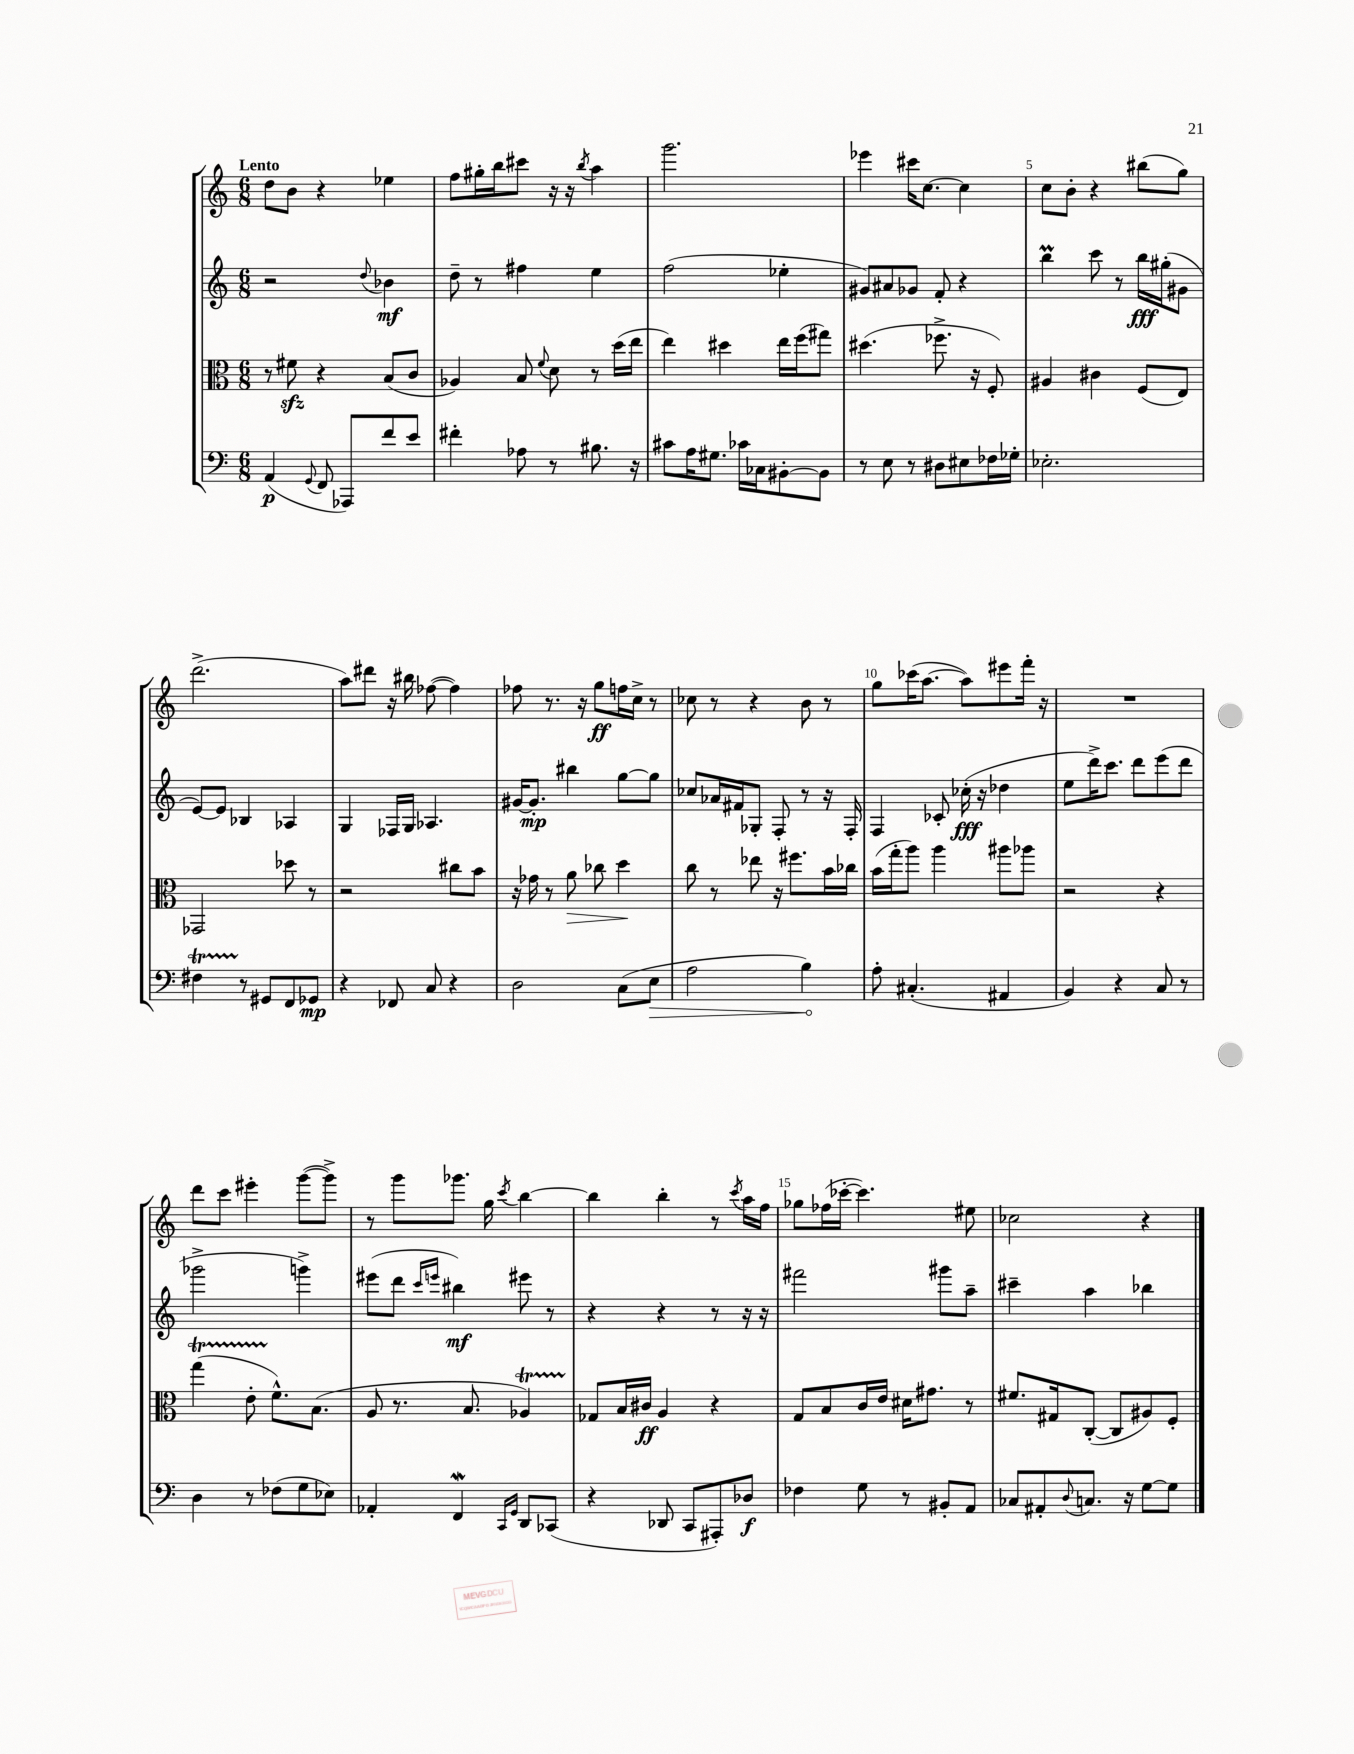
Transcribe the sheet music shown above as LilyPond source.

<<
\new StaffGroup <<
\new Staff = "s0" {
    \clef treble \key c \major \numericTimeSignature \time 6/8 \tempo "Lento"
    d''8 b'8 r4 ees''4 |
    f''8 gis''16-. b''16 cis'''8 r16 r16 \acciaccatura { b''8 } a''4 |
    g'''2. |
    ees'''4 cis'''16 c''8.~ c''4 |
    c''8 b'8-. r4 bis''8( g''8) |
    d'''2.->( |
    a''8) dis'''8 r16 bis''16 fes''8~( fes''4) |
    fes''8 r8. r16 g''8\ff f''16 c''16-> r8 |
    ces''8 r8 r4 b'8 r8 |
    g''8 ces'''16( a''8.~ a''8) eis'''8 f'''16-. r16 |
    R2. |
    d'''8 c'''8 eis'''4-. g'''8~( g'''8->) |
    r8 g'''8 ges'''8. g''16 \acciaccatura { c'''8 } b''4~ |
    b''4 b''4-. r8 \acciaccatura { c'''8 } a''16 f''16 |
    ges''8 fes''16( ces'''16~-. ces'''4.) eis''8 |
    ces''2 r4 \bar "|." |
}
\new Staff = "s1" {
    \clef treble \key c \major \numericTimeSignature \time 6/8
    r2 \appoggiatura { d''8 } bes'4\mf |
    d''8-- r8 fis''4 e''4 |
    f''2( ees''4-. |
    gis'8) ais'8 ges'8 f'8-. r4 |
    b''4\prall c'''8 r8 b''16\fff gis''16-.( gis'8 |
    e'8~) e'8 bes4 aes4 |
    g4 fes16 g16 aes4. |
    gis'16~ gis'8.-.\mp bis''4 g''8~ g''8 |
    ces''8 aes'16 fis'16 ges8-. f8-. r8 r16 f16-. |
    f4 ces'8-. ces''16-.\fff( r16 des''4 |
    e''8 d'''16->) c'''8. d'''8 e'''8( d'''8 |
    ges'''2-> g'''4->) |
    eis'''8( d'''8 \grace { c'''16 e'''16 } bis''4\mf) eis'''8 r8 |
    r4 r4 r8 r16 r16 |
    fis'''2 gis'''8 a''8-- |
    cis'''4-- a''4 bes''4 \bar "|." |
}
\new Staff = "s2" {
    \clef alto \key c \major \numericTimeSignature \time 6/8
    r8 fis'8\sfz r4 b8( c'8 |
    aes4) b8 \appoggiatura { f'8 } d'8 r8 d''16( e''16 |
    e''4) dis''4 e''16 f''16( gis''8) |
    dis''4.( fes''8.-> r16 f8-.) |
    ais4 cis'4 f8( e8) |
    ges,2 des''8 r8 |
    r2 cis''8 b'8 |
    r16 ges'16 r8 a'8\> ces''8 d''4\! |
    c''8 r8 ees''8 r16 fis''8. b'16 ces''16 |
    b'16( g''16-. a''8) a''4 ais''8 aes''8 |
    r2 r4 |
    g''4\startTrillSpan( e'8-. f'8.-^\stopTrillSpan) b8.( |
    a8 r8. b8. aes4\startTrillSpan) |
    ges8\stopTrillSpan b16 cis'16\ff a4 r4 |
    g8 b8 c'16 e'16 dis'16 gis'8. r8 |
    fis'8. gis16 c8~-.( c8 ais8) f8-. \bar "|." |
}
\new Staff = "s3" {
    \clef bass \key c \major \numericTimeSignature \time 6/8
    a,4\p( \appoggiatura { g,8 } f,8 aes,,8) f'8 e'8 |
    fis'4-. aes8 r8 bis8. r16 |
    cis'8 a16 gis8. ces'16 ces16 bis,8~-. bis,8 |
    r8 e8 r8 dis8 eis8 fes16 ges16-. |
    ees2.-. |
    fis4\startTrillSpan r8\stopTrillSpan gis,8 f,8 ges,8\mp |
    r4 fes,8 c8 r4 |
    d2 c8( \once \override Hairpin.circled-tip = ##t e8\> |
    a2 b4\!) |
    a8-. cis4.-.( ais,4 |
    b,4) r4 c8 r8 |
    d4 r8 fes8( g8 ees8) |
    aes,4-. f,4\mordent \grace { c,16 g,16 } d,8 ces,8( |
    r4 des,8 c,8 ais,,8-.) des8\f |
    fes4 g8 r8 bis,8-. a,8 |
    ces8 ais,8-. \appoggiatura { d8 } c8. r16 g8~ g8 \bar "|." |
}
>>
>>
\layout { \context { \Score \override BarNumber.break-visibility = ##(#f #t #t) barNumberVisibility = #(every-nth-bar-number-visible 5) } }
